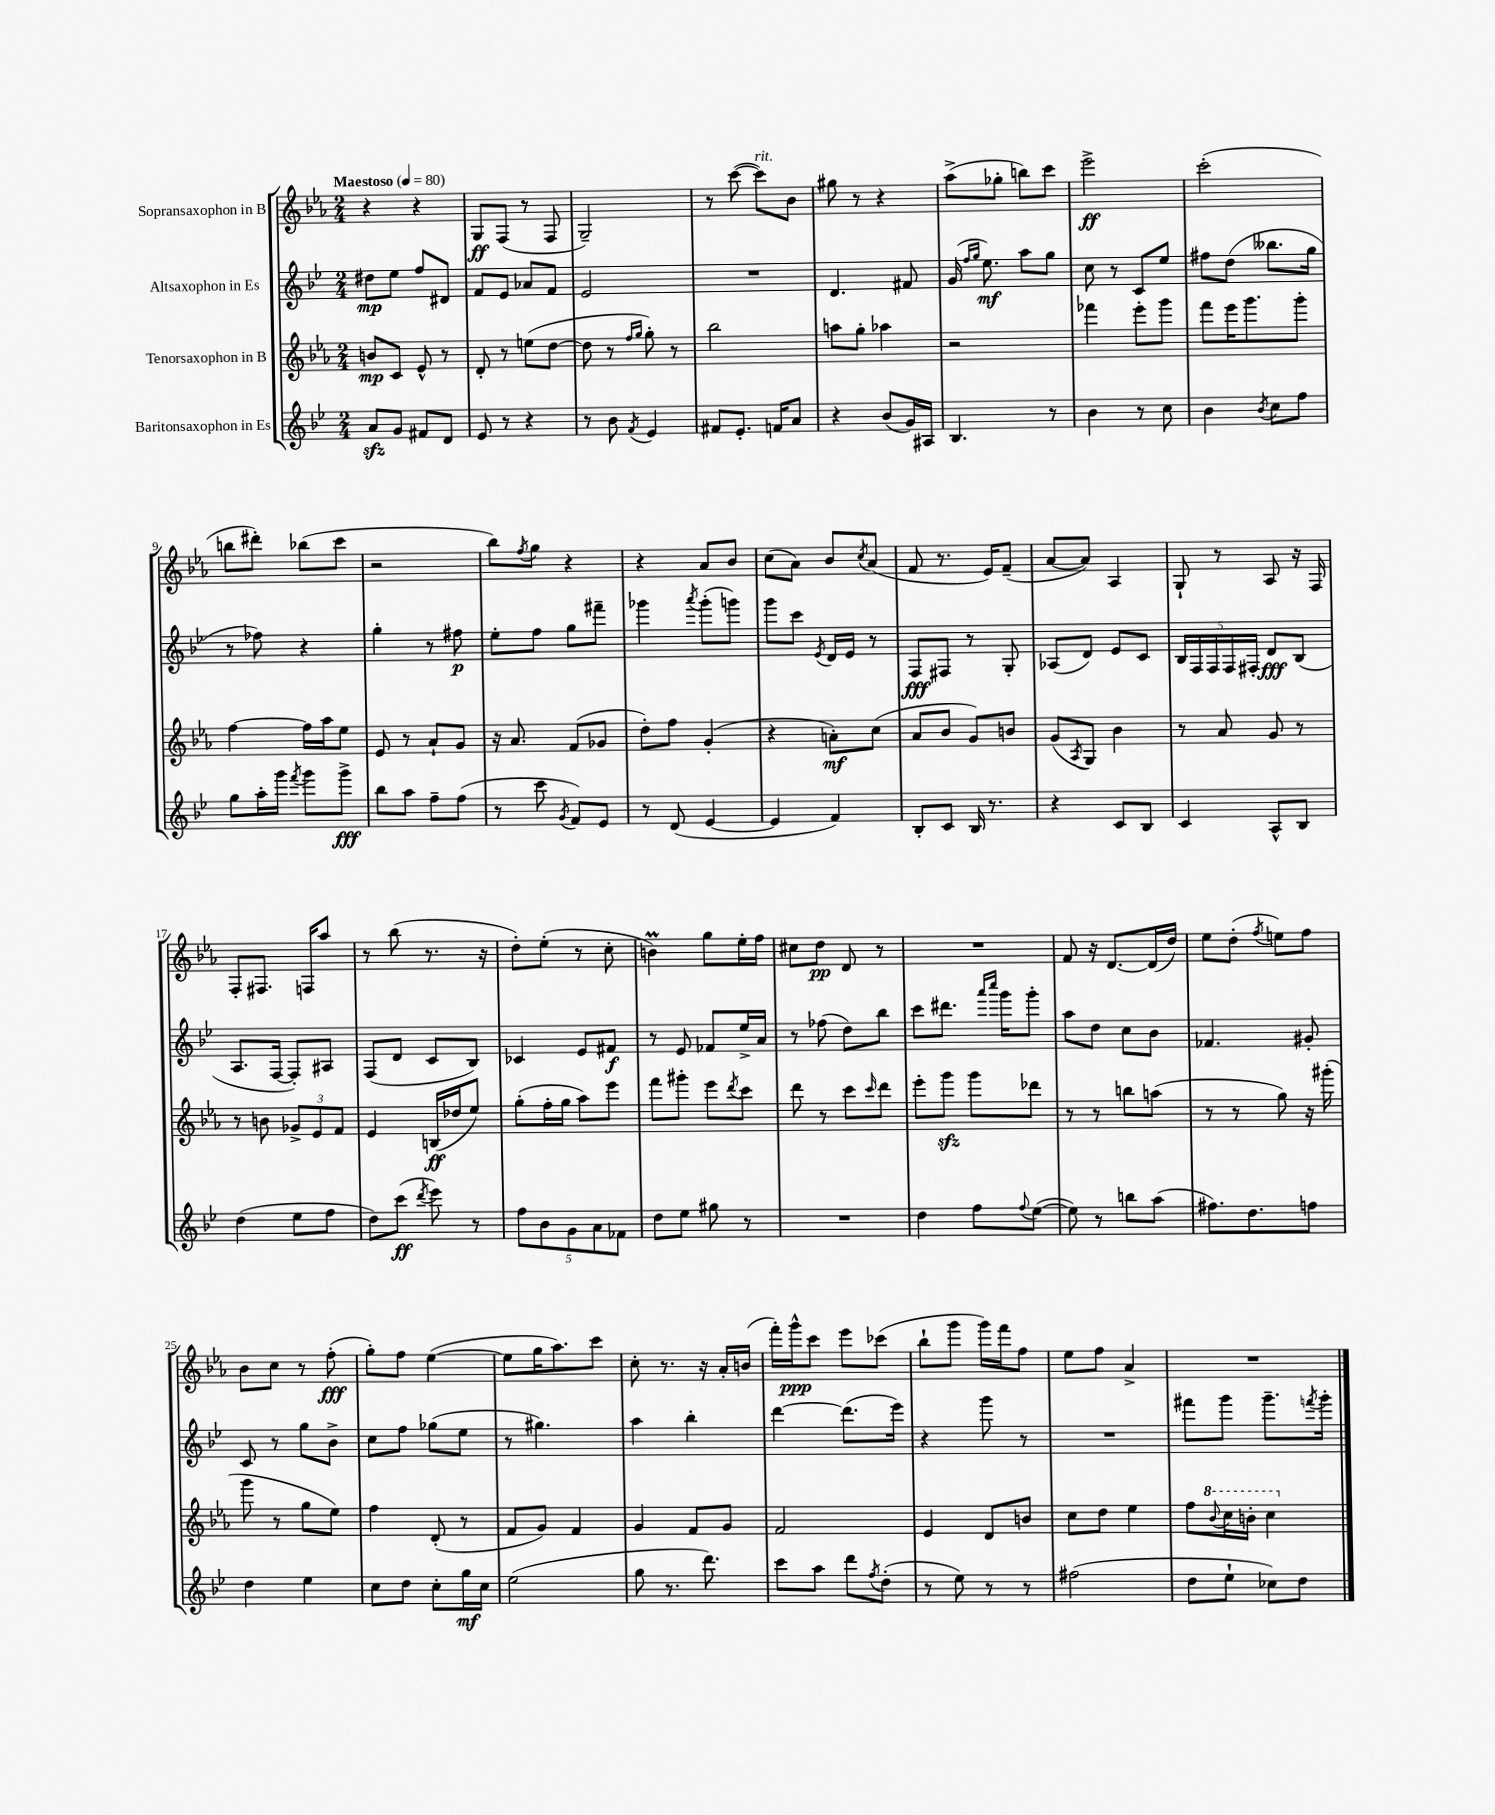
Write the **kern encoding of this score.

**kern	**kern	**kern	**kern
*staff4	*staff3	*staff2	*staff1
*clefG2	*clefG2	*clefG2	*clefG2
*k[b-e-]	*k[b-e-a-]	*k[b-e-]	*k[b-e-a-]
*M2/4	*M2/4	*M2/4	*M2/4
*MM80	*MM80	*MM80	*MM80
8a	8b	8dd#	4r
8g	8c	8ee-	.
8f#	8e-^^	8ff	4r
8d	8r	8d#	.
=	=	=	=
8e-	8d'	8f	8G
8r	8r	8e-	(8F
4r	(8ee	8a-	8r
.	[8dd	8f	8F
=	=	=	=
8r	8dd]	2e-	2G~)
8b-	8r	.	.
.	16qqff	.	.
8qf	16qqgg	.	.
4e-	8gg')	.	.
.	8r	.	.
=	=	=	=
8f#	2bb-	2r	8r
8.e-'	.	.	([8ccc
.	.	.	8ccc])
16f	.	.	.
8a	.	.	8b-
=	=	=	=
4r	8aa	4.d	8gg#
.	8gg'	.	8r
(8b-	4aa-	.	4r
16g)	.	8f#	.
16A#	.	.	.
=	=	=	=
4.B-	2r	(16g	(8aa-^
.	.	16qqff	.
.	.	16qqgg	.
.	.	8.ee-)	.
.	.	.	8gg-'
.	.	8aa	8bb)
8r	.	8gg	8ccc
=	=	=	=
4b-	4fff-	8cc	2eee-^
.	.	8r	.
8r	8eee-'	8c	.
8cc	8ggg	8ee-	.
=	=	=	=
4b-	8fff	8ff#	(2ccc'
.	16eee-	(8dd	.
.	8.ggg	.	.
8qb-	.	.	.
8cc	.	8.bb--	.
8ff	8ggg'	.	.
.	.	16gg	.
=	=	=	=
8gg	[4ff	8r	8bb
16aa'	.	8ff-)	8ddd#')
16ggg	.	.	.
8qfff	.	.	.
8ggg	16ff]	4r	(8bb-
.	16aa-	.	.
8ggg^	8ee-	.	8ccc
=	=	=	=
8bb-	8e-	4gg'	2r
8aa	8r	.	.
8ff~	8a-`	8r	.
(8ff	8g	8ff#	.
=	=	=	=
8r	16r	8ee-'	8bb-)
.	8.a-	.	.
.	.	.	8qff
8ccc	.	8ff	8gg
8qg	.	.	.
8f)	(8f	8gg	4r
8e-	8g-	8fff#~	.
=	=	=	=
8r	8dd')	4ggg-	4r
(8d	8ff	.	.
.	.	8qaaa	.
[4e-	(4g'	(8ggg-'	8a-
.	.	8ggg)	8b-
=	=	=	=
4e-]	4r	8ggg	(8cc
.	.	8ccc	8a-)
.	.	8qe-	.
4f)	8a')	16d	8b-
.	.	16e-	.
.	.	.	8qcc
.	(8cc	8r	(8a-
=	=	=	=
8B-'	8a-	8F	8f
8c	8b-	8F#	8.r
16B-	8g)	8r	.
8.r	.	.	16e-)
.	8b	8G'	(8f~
=	=	=	=
4r	(8g	(8A-	[8a-
.	8qA-	.	.
.	8G)	8d)	8a-])
8c	4b-	8e-	4A-
8B-	.	8c	.
=	=	=	=
4c	8r	20B-	8G`
.	.	20F	.
.	.	20F	.
.	8a-	.	8r
.	.	20F	.
.	.	20F#'	.
8A^^	8g	8d	8A-
8B-	8r	(8B-	16r
.	.	.	16F
=	=	=	=
(4dd	8r	8.A	8F'
.	8b	.	8.F#
.	.	[16F	.
8ee-	12g-^	8F'])	.
.	.	.	16F
.	12e-	.	.
8ff	.	8A#	8aa-
.	12f	.	.
=	=	=	=
8dd)	4e-	(8F	8r
(8ccc	.	8d	(8bb-
8qddd	.	.	.
8eee-)	(16B	8c	8.r
.	16dd-	.	.
8r	8ee-)	8B-)	.
.	.	.	16r
=	=	=	=
10ff	(8gg'	4c-	8dd')
10b-	.	.	.
.	16ff'	.	(8ee-'
.	16gg	.	.
10g	.	.	.
.	8aa-)	8e-	8r
10a	.	.	.
.	8eee-	8f#	8cc'
10f-	.	.	.
=	=	=	=
8dd	8fff	8r	4b)
8ee-	8ggg#'	8e-	.
8gg#	8eee-	8f-	8gg
.	8qddd	.	.
8r	8ccc	16ee-^	16ee-'
.	.	16a	16ff
=	=	=	=
2r	8ddd	8r	8cc#
.	8r	(8ff-	8dd
.	8ccc	8dd)	8d
.	16qqccc	.	.
.	8ddd	8bb-	8r
=	=	=	=
4dd	8eee-'	8ccc	2r
.	8ggg	8.ddd#	.
8ff	8ggg	.	.
.	.	16qqaaa	.
.	.	16qqcccc	.
.	.	16ggg	.
8qqff	.	.	.
([8ee-	8ddd-	8ggg'	.
=	=	=	=
8ee-])	8r	8aa	8f
8r	8r	8dd	16r
.	.	.	[8.d
8bb	8bb	8cc	.
(8aa	(8aa	8b-	(16d]
.	.	.	16dd)
=	=	=	=
8.ff#)	8r	4.f-	8ee-
.	8r	.	(8dd'
8.dd	.	.	.
.	.	.	8qff
.	8gg)	.	8ee)
8ff	16r	8g#'	8ff
.	(16ggg#'	.	.
=	=	=	=
4dd	8ggg	8c	8b-
.	8r	8r	8cc
4ee-	8gg	8gg	8r
.	8ee-)	8b-^	(8ff'
=	=	=	=
8cc	4ff	8cc	8gg')
8dd	.	8ff	8ff
8cc'	(8d'	(8gg-	([4ee-
16gg	8r	8ee-	.
16cc	.	.	.
=	=	=	=
(2ee-	8f	8r	8ee-]
.	8g)	4.gg#)	16gg
.	.	.	8.aa-)
.	4f	.	.
.	.	.	8ccc
=	=	=	=
8gg	4g	4aa	8cc'
8.r	.	.	8.r
.	8f	4bb-'	.
8.ddd)	.	.	16r
.	8g	.	16a-'
.	.	.	(16b
=	=	=	=
8ccc	2f	[4ddd	16fff')
.	.	.	16ggg^^
8aa	.	.	8ccc
8ddd	.	(8.ddd]	8eee-
8qff	.	.	.
(8dd'	.	.	(8ccc-
.	.	16eee-)	.
=	=	=	=
8r	4e-	4r	8bb-`
8ee-)	.	.	8ggg
8r	8d	8ggg	16ggg)
.	.	.	16fff
8r	8b	8r	8ff
=	=	=	=
(2ff#	8cc	2r	8ee-
.	8dd	.	8ff
.	4ee-	.	4a-^
=	=	=	=
8dd	8ff	8fff#	2r
.	8qqbb-	.	.
8ee-`	16ccc	8ggg	.
.	16bb'	.	.
8cc-)	4ccc	8.ggg~	.
8dd	.	.	.
.	.	8qfff	.
.	.	16ggg'	.
==	==	==	==
*-	*-	*-	*-
